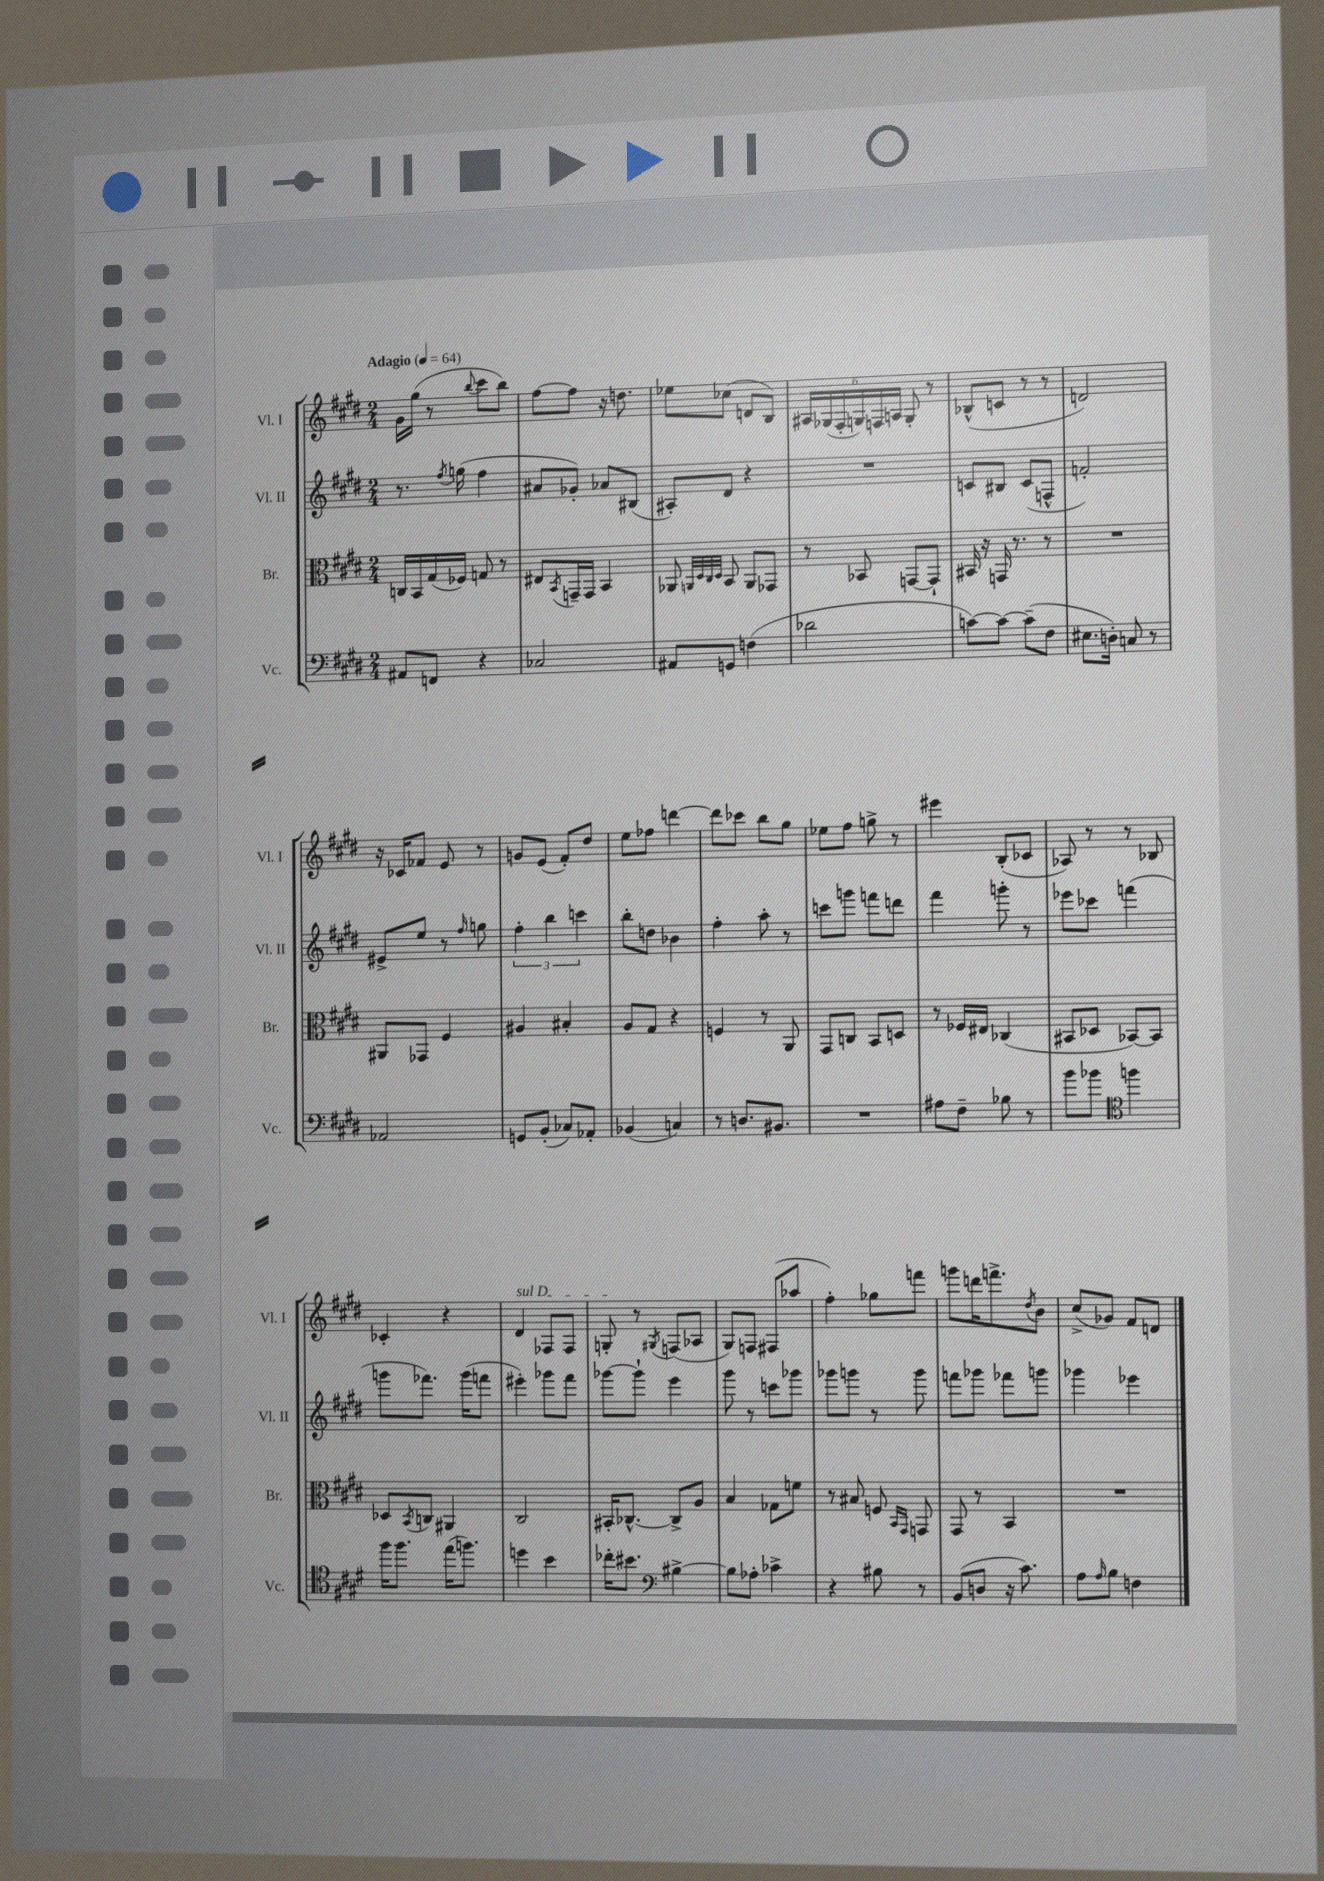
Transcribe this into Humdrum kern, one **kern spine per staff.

**kern	**kern	**kern	**kern
*staff4	*staff3	*staff2	*staff1
*clefF4	*clefC3	*clefG2	*clefG2
*k[f#c#g#d#]	*k[f#c#g#d#]	*k[f#c#g#d#]	*k[f#c#g#d#]
*M2/4	*M2/4	*M2/4	*M2/4
*MM64	*MM64	*MM64	*MM64
8AA#	16C	8.r	16g#
.	16BB	.	(16gg#
8FF	(16G#	.	8r
.	.	8qff#	.
.	16F-)	(16gg	.
.	.	.	8qqbb
4r	8G	4ff#	8ccc#
.	8r	.	8bb)
=	=	=	=
2C-	8E#	8a#	[8ff#
.	8qBB	.	.
.	16GG~	8g-')	8ff#]
.	16GG	.	.
.	4BB	8a-	16r
.	.	.	8.dd
.	.	(8B#	.
=	=	=	=
8AA#	8AA-	8A#')	8ee-
.	32qqAA	.	.
.	32qqD#	.	.
.	32qqC#	.	.
.	32qqD#	.	.
8GG	8BB	8d#	(8cc-
(4F	8AA	4r	8d
.	8GG-	.	8B)
=	=	=	=
2d-	8r	2r	24A#
.	.	.	(24G-
.	.	.	24F#'
.	8BB-	.	24G)
.	.	.	24F
.	.	.	24A
.	[8GG	.	8G'
.	8GG`]	.	8r
=	=	=	=
[8c)	16BB#	8c	(8B-^^
.	16r	.	.
8c_	16GG	8B#	8c
.	8.r	.	.
(8c~]	.	(8c	8r
8F#	8r	8F^^	8r
=	=	=	=
8.E#	2r	2f')	2d)
16D')	.	.	.
8C	.	.	.
8r	.	.	.
=	=	=	=
2AA-	8AA#	8e#^	16r
.	.	.	16c-
.	8GG-	8ee	8f-
.	4F#	8r	8e
.	.	16qqff#	.
.	.	8gg	8r
=	=	=	=
8GG	4A#	6ff#'	8g
(8BB'	.	.	(8e
.	.	6bb	.
8C-)	4B#'	.	8f#')
.	.	6ccc	.
8AA-'	.	.	8dd#
=	=	=	=
(4BB-	8A	8bb'	8ee
.	8G#	8dd	8ff-
4C)	4r	4b-	[4ddd
=	=	=	=
8r	4F	4ff#'	8ddd]
8.D	.	.	8ccc-
.	8r	8aa'	8bb
8.BB#	.	.	.
.	8AA	8r	8gg#
=	=	=	=
2r	8GG#	8ccc	8ee-
.	8C	8ggg	8ff#
.	8BB	8fff	8gg^
.	8D	8ddd	8r
=	=	=	=
8A#	8r	4fff#	4eee#
8F#~	16F-	.	.
.	16E#	.	.
8B-	(4C-	8ggg'	(8B'
8r	.	8r	8c-
=	=	=	=
8b	8BB#	8eee-	8A-)
8b-	8D-	8ccc-	8r
*clefC4	*	*	*
4ff	[8BB-)	(4fff	8r
.	8BB-]	.	8B-
=	=	=	=
16ff#	8D-	8ggg	4c-'
8.ff#	.	.	.
.	8qBB	.	.
.	8C	8.fff-)	.
(16ee	4AA#	.	4r
8.ff)	.	(16ggg	.
.	.	8fff	.
=	=	=	=
4dd	2C#	4eee#')	4d#
4b	.	8ggg-	8F-
.	.	8fff#	8F-
=	=	=	=
16cc-'	16BB#'	[8ggg-	8G'
8.b#	[8.C-^^	.	.
.	.	8ggg-`]	8r
*clefF4	*	*	*
.	.	.	8qG#
[4B#^	8C-^]	4eee	(8F
.	8A	.	8A-
=	=	=	=
8B#]	4B	8ggg#	8G#)
8A-'	.	8r	8F
4c-^	8G-	8ccc	(8F#
.	8f	8ggg-	8aa-
=	=	=	=
4r	8r	8ggg-	4ff#')
.	8B#	8ggg	.
8B#	8F	8r	8gg-
.	16qqBB	.	.
.	16qqGG#	.	.
8r	8GG	8ggg	8fff
=	=	=	=
(8BB	8GG#	8fff	8ggg
8D	8r	8ggg-	16ddd
.	.	.	8.fff^
16r	4BB	8fff-	.
8.c#)	.	.	.
.	.	.	8qdd#
.	.	8ggg	8b
=	=	=	=
8A	2r	4ggg-	(8cc#^
16qqA	.	.	.
8B	.	.	8g-)
4F	.	4eee-	8f#
.	.	.	8d
==	==	==	==
*-	*-	*-	*-
